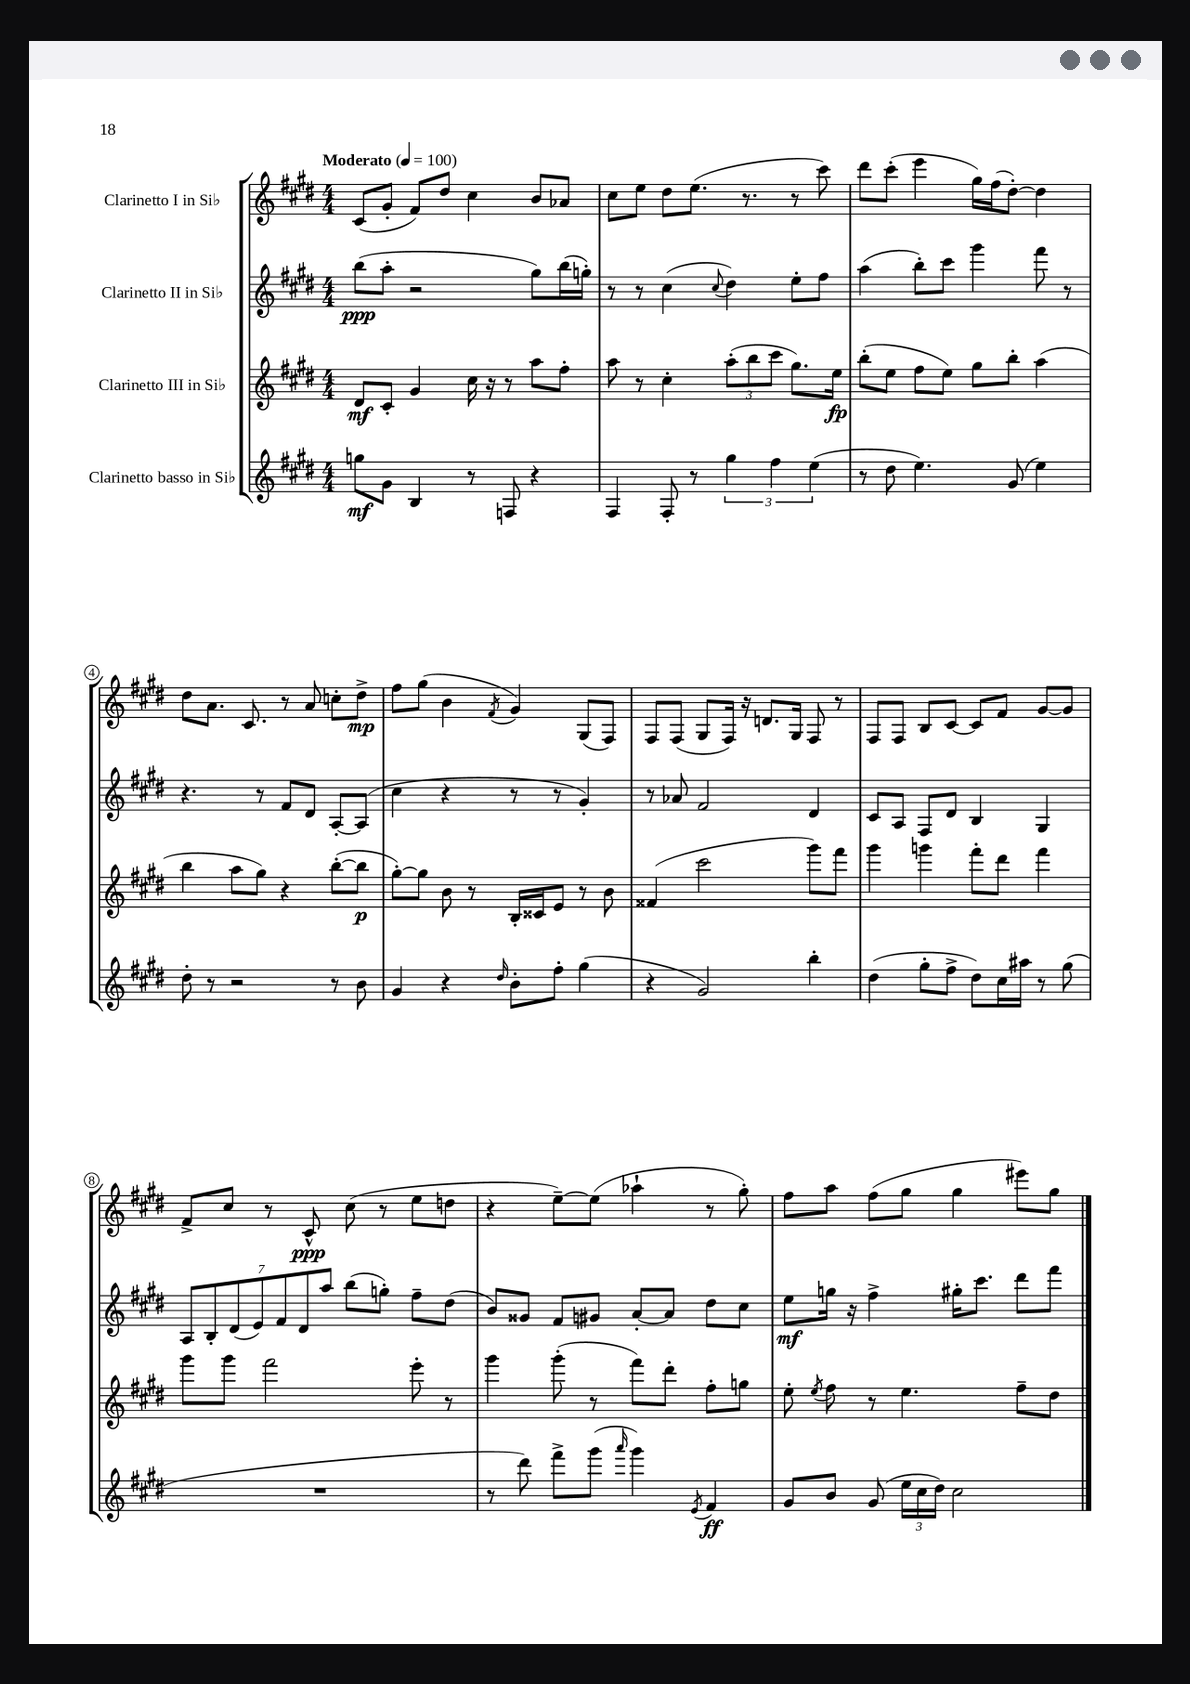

**kern	**dynam	**kern	**dynam	**kern	**dynam	**kern	**dynam
*part4	*part4	*part3	*part3	*part2	*part2	*part1	*part1
*staff4	*staff4	*staff3	*staff3	*staff2	*staff2	*staff1	*staff1
*I"Clarinetto basso in Si♭	*	*I"Clarinetto III in Si♭	*	*I"Clarinetto II in Si♭	*	*I"Clarinetto I in Si♭	*
*clefG2	*	*clefG2	*	*clefG2	*	*clefG2	*
*k[f#c#g#d#]	*	*k[f#c#g#d#]	*	*k[f#c#g#d#]	*	*k[f#c#g#d#]	*
*M4/4	*	*M4/4	*	*M4/4	*	*M4/4	*
*MM100	*	*MM100	*	*MM100	*	*MM100	*
=1	=1	=1	=1	=1	=1	=1	=1
!	!	!	!	!	!	!LO:TX:a:B:t=Moderato	!
8ggn\L	mf	8d#/L	mf	(8bb\L	ppp	(8c#/L	.
8g#\J	.	8c#'/J	.	8aa'\J	.	8g#'/J	.
4B/	.	4g#/	.	2r	.	8f#/L)	.
.	.	.	.	.	.	8dd#/J	.
8r	.	16cc#\	.	.	.	4cc#\	.
.	.	16r	.	.	.	.	.
8Fn/	.	8r	.	.	.	.	.
4r	.	8aa\L	.	8gg#\L)	.	8b/L	.
.	.	8ff#'\J	.	(16bb\L	.	8a-X/J	.
.	.	.	.	16ggn'\JJ)	.	.	.
=2	=2	=2	=2	=2	=2	=2	=2
4F#/	.	8aa\	.	8r	.	8cc#\L	.
.	.	8r	.	8r	.	8ee\J	.
8F#'/	.	4cc#'\	.	(4cc#\	.	8dd#\L	.
8r	.	.	.	.	.	(8.ee\J	.
.	.	.	.	8qqcc#/	.	.	.
6gg#\	.	(12aa'\L	.	4dd#\)	.	.	.
.	.	.	.	.	.	8.r	.
.	.	12bb\	.	.	.	.	.
6ff#\	.	12ccc#\J	.	.	.	.	.
.	.	8.gg#\L)	.	8ee'\L	.	8r	.
(6ee\	.	.	.	.	.	.	.
.	.	.	.	8ff#\J	.	8ccc#\)	.
.	.	16ee\Jk	fp	.	.	.	.
=3	=3	=3	=3	=3	=3	=3	=3
8r	.	(8bb'\L	.	(4aa\	.	8ddd#\L	.
8dd#\	.	8ee\J	.	.	.	(8ccc#'\J	.
4.ee\)	.	8ff#\L	.	8bb'\L)	.	4eee\	.
.	.	8ee\J)	.	8ccc#\J	.	.	.
.	.	8gg#\L	.	4ggg#\	.	16gg#\LL)	.
.	.	.	.	.	.	(16ff#\J	.
(8g#/	.	8bb'\J	.	.	.	[8dd#'\J)	.
4ee\)	.	(4aa\	.	8fff#\	.	4dd#\]	.
.	.	.	.	8r	.	.	.
!!LO:LB:g=z
=4	=4	=4	=4	=4	=4	=4	=4
8dd#'\	.	4bb\	.	4.r	.	8dd#\L	.
8r	.	.	.	.	.	8.a\J	.
2r	.	8aa\L	.	.	.	.	.
.	.	.	.	.	.	8.c#/	.
.	.	8gg#\J)	.	8r	.	.	.
.	.	4r	.	8f#/L	.	8r	.
.	.	.	.	8d#/J	.	8a/	.
8r	.	([8bb'\L	.	[8A'/L	.	8ccn'\L	.
8b\	.	8bb\J]	p	(8A/J]	.	8dd#^\J	mp
=5	=5	=5	=5	=5	=5	=5	=5
4g#/	.	[8gg#'\L)	.	4cc#\	.	8ff#\L	.
.	.	8gg#\J]	.	.	.	(8gg#\J	.
4r	.	8b\	.	4r	.	4b\	.
.	.	8r	.	.	.	.	.
16qqdd#/	.	.	.	.	.	8qf#/	.
8b'\L	.	16B'/LL	.	8r	.	4g#/)	.
.	.	16c##X/J	.	.	.	.	.
8ff#'\J	.	8e/J	.	8r	.	.	.
(4gg#\	.	8r	.	4g#'/)	.	(8G#/L	.
.	.	8b\	.	.	.	8F#/J)	.
=6	=6	=6	=6	=6	=6	=6	=6
4r	.	(4f##X/	.	8r	.	8F#/L	.
.	.	.	.	8a-X/	.	(8F#/J	.
2g#/)	.	2ccc#\	.	2f#/	.	8G#/L	.
.	.	.	.	.	.	16F#/Jk)	.
.	.	.	.	.	.	16r	.
.	.	.	.	.	.	8.dn/L	.
.	.	.	.	.	.	16G#/Jk	.
4bb'\	.	8ggg#\L)	.	4d#/	.	8F#/	.
.	.	8fff#\J	.	.	.	8r	.
=7	=7	=7	=7	=7	=7	=7	=7
(4dd#\	.	4ggg#\	.	8c#/L	.	8F#/L	.
.	.	.	.	8A/J	.	8F#/J	.
8gg#'\L	.	4gggn\	.	8F#/L	.	8B/L	.
8ff#^\J	.	.	.	8d#/J	.	[8c#/J	.
8dd#\L)	.	8fff#'\L	.	4B/	.	8c#/L]	.
16cc#\L	.	8ddd#\J	.	.	.	8f#/J	.
16aa#X\JJ	.	.	.	.	.	.	.
8r	.	4fff#\	.	4G#/	.	[8g#/L	.
(8gg#\	.	.	.	.	.	8g#/J]	.
!!LO:LB:g=z
=8	=8	=8	=8	=8	=8	=8	=8
1r	.	8ggg#\L	.	14A/L	.	8f#^/L	.
.	.	.	.	14B'/	.	.	.
.	.	8ggg#\J	.	.	.	8cc#/J	.
.	.	.	.	(14d#/	.	.	.
.	.	.	.	14e/)	.	.	.
.	.	2fff#\	.	.	.	8r	.
.	.	.	.	14f#/	.	.	.
.	.	.	.	14d#/	.	.	.
.	.	.	.	.	.	8c#^^/	ppp
.	.	.	.	14aa/J	.	.	.
.	.	.	.	(8bb\L	.	(8cc#\	.
.	.	.	.	8ggn'\J)	.	8r	.
.	.	8eee'\	.	8ff#~\L	.	8ee\L	.
.	.	8r	.	(8dd#\J	.	8ddn\J	.
=9	=9	=9	=9	=9	=9	=9	=9
8r	.	4ggg#\	.	8b/L)	.	4r	.
8ddd#\)	.	.	.	8g##X/J	.	.	.
8fff#^\L	.	(8ggg#'\	.	8f#/L	.	[8ee~\L)	.
(8ggg#\J	.	8r	.	8g#X/J	.	(8ee\J]	.
16qqaaa/	.	.	.	.	.	.	.
4ggg#\)	.	8fff#\L)	.	[8a'/L	.	4aa-X`\	.
.	.	8ddd#'\J	.	8a/J]	.	.	.
8qe/	.	.	.	.	.	.	.
4f#/	ff	8ff#'\L	.	8dd#\L	.	8r	.
.	.	8ggn\J	.	8cc#\J	.	8gg#'\)	.
=10	=10	=10	=10	=10	=10	=10	=10
8g#/L	.	8ee'\	.	8ee\L	mf	8ff#\L	.
.	.	8qee/	.	.	.	.	.
8b/J	.	8ff#\	.	16ggn\Jk	.	8aa\J	.
.	.	.	.	16r	.	.	.
(8g#/	.	8r	.	4ff#^\	.	(8ff#\L	.
24ee\LL	.	4.ee\	.	.	.	8gg#\J	.
24cc#\	.	.	.	.	.	.	.
24dd#\JJ)	.	.	.	.	.	.	.
2cc#\	.	.	.	16gg#X'\KL	.	4gg#\	.
.	.	.	.	8.ccc#\J	.	.	.
.	.	8ff#~\L	.	8ddd#\L	.	8eee#X\L)	.
.	.	8dd#\J	.	8fff#\J	.	8gg#\J	.
==	==	==	==	==	==	==	==
*-	*-	*-	*-	*-	*-	*-	*-
